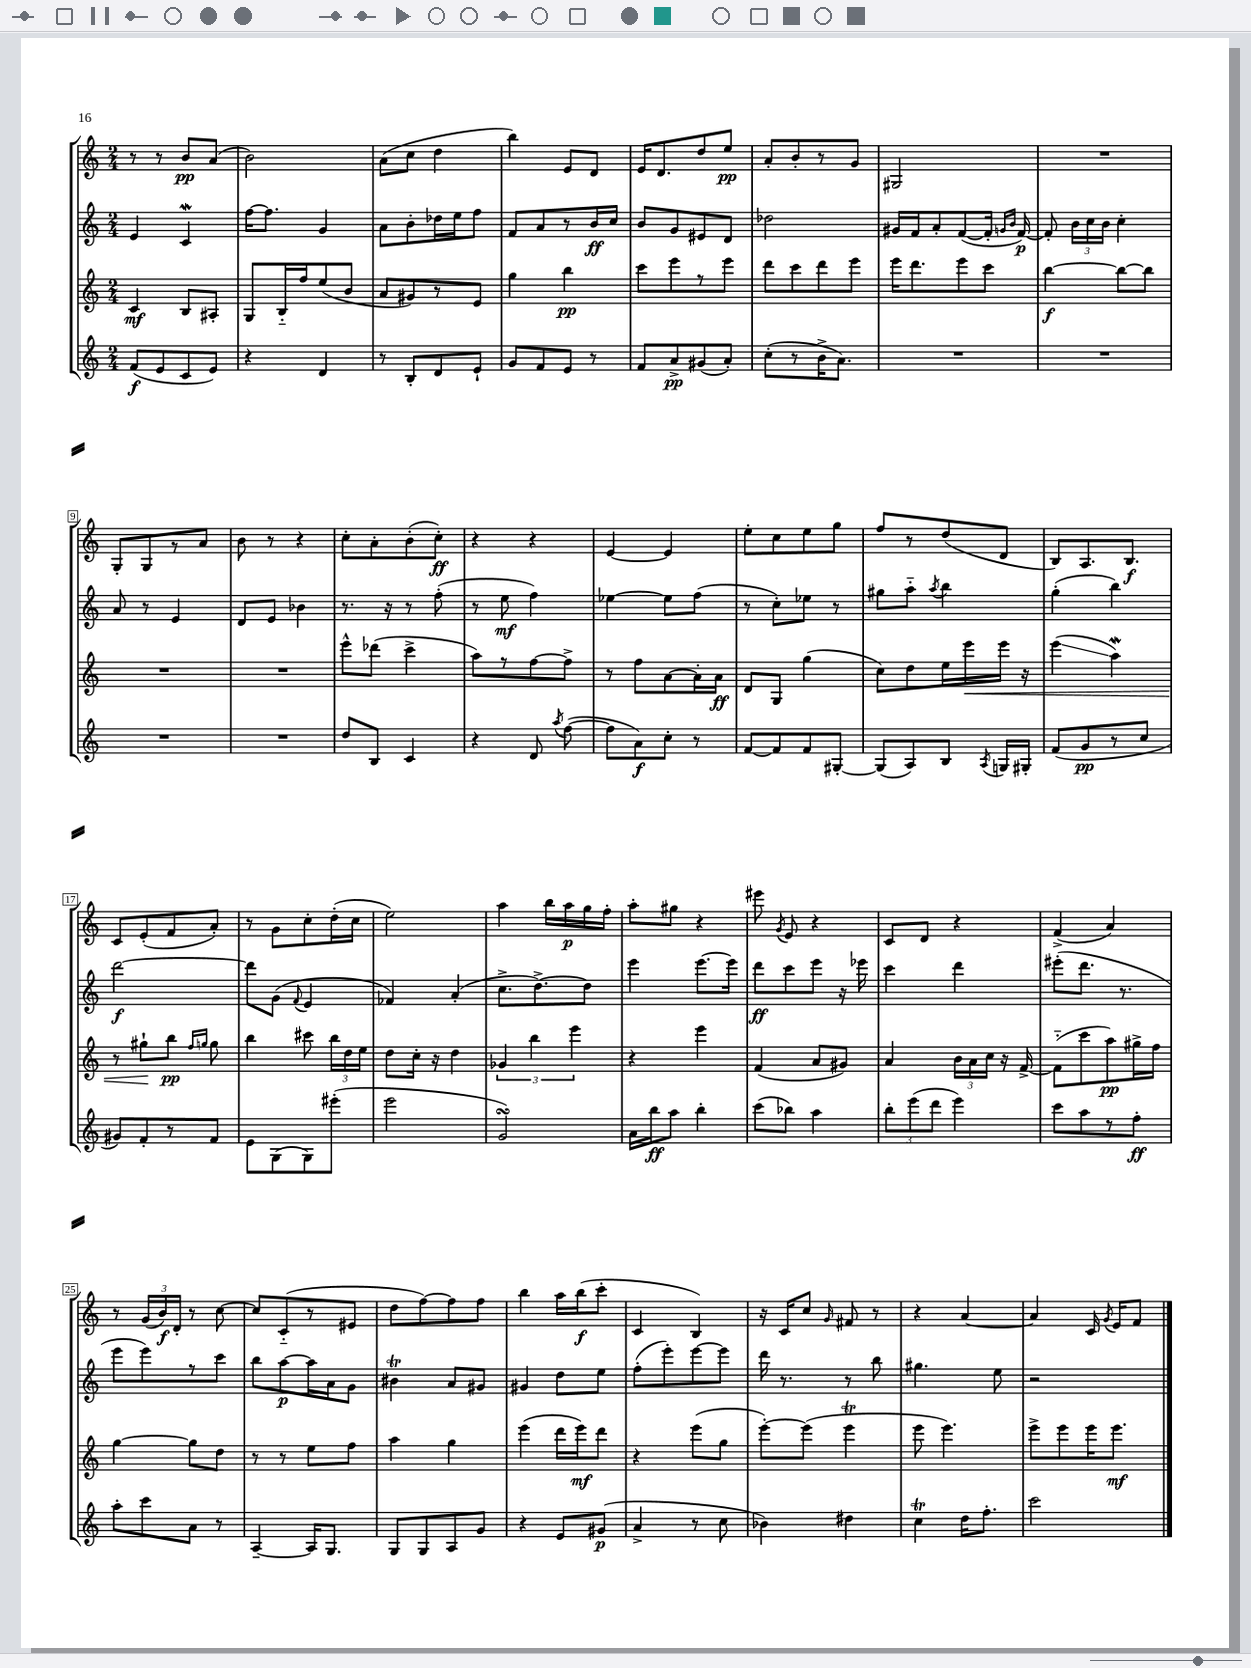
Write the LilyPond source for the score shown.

<<
\new StaffGroup <<
\new Staff = "s0" {
    \clef treble \key c \major \numericTimeSignature \time 2/4
    \autoBeamOff r8 r8 b'8[\pp a'8]( |
    b'2) |
    a'8[( c''8] d''4 |
    b''4) e'8[ d'8] |
    e'16[ d'8. d''8 e''8]\pp |
    a'8[-. b'8-. r8 g'8] |
    gis2 |
    R2 |
    g8[-. g8 r8 a'8] |
    b'8 r8 r4 |
    c''8[-. a'8-. b'8-.( c''8]-.\ff) |
    r4 r4 |
    e'4~ e'4 |
    e''8[-. c''8 e''8 g''8] |
    f''8[ r8 d''8( d'8] |
    b8[) a8. b8.]\f |
    c'8[ e'8-.( f'8 a'8]-.) |
    r8 g'8[ c''8-. d''16-.( c''16] |
    e''2) |
    a''4 b''16[ a''16\p g''16 f''16]-. |
    a''8[-. gis''8] r4 |
    eis'''8 \acciaccatura { g'8 } e'8 r4 |
    c'8[ d'8] r4 |
    f'4->( a'4) |
    r8 \tuplet 3/2 { g'16[( b'16\f) d'16]-. } r8 c''8~ |
    c''8[ c'8-_( r8 eis'8] |
    d''8[ f''8~) f''8 f''8] |
    b''4 a''16[ b''16\f( c'''8]-. |
    c'4 b4) |
    r16 c'16[ c''8] \grace { g'16 } fis'8 r8 |
    r4 a'4~ |
    a'4 c'16 \acciaccatura { g'8 } e'16[ f'8] \bar "|." |
}
\new Staff = "s1" {
    \clef treble \key c \major \numericTimeSignature \time 2/4
    \autoBeamOff e'4 c'4\mordent |
    f''16[~ f''8.] g'4 |
    a'8[ b'8-. des''16 e''16 f''8] |
    f'8[ a'8 r8 b'16\ff c''16] |
    b'8[ g'8 eis'8 d'8] |
    des''2 |
    gis'16[ f'16 a'8-. f'8~( f'16]-. \grace { g'16[ b'16] } f'16~\p) |
    f'8-. \tuplet 3/2 { b'16[ c''16 b'16] } c''4-. |
    a'8 r8 e'4 |
    d'8[ e'8] bes'4 |
    r8. r16 r8 f''8-.( |
    r8 e''8\mf f''4) |
    ees''4~ ees''8[ f''8]( |
    r8 c''8[-.) ees''8] r8 |
    gis''8[ a''8]-_ \acciaccatura { a''8 } b''4 |
    g''4-.( b''4) |
    d'''2~\f |
    d'''8[ g'8]( \appoggiatura { f'8 } e'4 |
    fes'4) a'4-.( |
    c''8.[-> d''8.~->) d''8] |
    e'''4 e'''8.[~ e'''16] |
    d'''8[\ff c'''8 e'''8] r16 ees'''16 |
    c'''4 d'''4 |
    eis'''8[-.( d'''8.] r8. |
    e'''8[ e'''8) r8 c'''8] |
    b''8[ a''8~\p a''16 a'16 g'8] |
    bis'4\trill a'8[ gis'8] |
    gis'4 d''8[ e''8] |
    f''8[-.( e'''8-.) e'''8~ e'''8] |
    d'''16 r8. r8 b''8 |
    gis''4. e''8 |
    r2 \bar "|." |
}
\new Staff = "s2" {
    \clef treble \key c \major \numericTimeSignature \time 2/4
    \autoBeamOff c'4\mf b8[ ais8]-. |
    g8[ b16-_ f''16 e''8( b'8] |
    a'8[ gis'8) r8 e'8] |
    g''4 b''4\pp |
    c'''8[ e'''8 r8 e'''8] |
    d'''8[ c'''8 d'''8 e'''8] |
    e'''16[ d'''8. e'''8 c'''8] |
    b''4~\f b''8[~ b''8] |
    R2 |
    R2 |
    e'''8[-^ des'''8]( c'''4-> |
    a''8[) r8 f''8~ f''8]-> |
    r8 f''8[ a'8~ a'16-. a'16]\ff |
    d'8[ g8] g''4( |
    c''8[) d''8 e''16 e'''16\< e'''16] r16 |
    e'''4\glissando( a''4\mordent) |
    r8 gis''8[-!\! b''8]\pp \grace { f''16[ g''16] } g''8 |
    b''4 cis'''8 \tuplet 3/2 { b''16[ d''16 e''16] } |
    d''8[ c''16]-. r16 d''4 |
    \tuplet 3/2 { ges'4 b''4 e'''4 } |
    r4 e'''4 |
    f'4( a'8[ gis'8]) |
    a'4 \tuplet 3/2 { b'16[ a'16 c''16] } r16 f'16~-> |
    f'8[-_( c'''8 a''8\pp) gis''16-> f''16] |
    g''4~ g''8[ d''8] |
    r8 r8 e''8[ f''8] |
    a''4 g''4 |
    e'''4( d'''16[ e'''16\mf) d'''8] |
    r4 e'''8[( g''8] |
    e'''8[~-.) e'''8]( e'''4\trill |
    e'''8 e'''4.) |
    e'''8[-> e'''8 e'''16 e'''8.]\mf \bar "|." |
}
\new Staff = "s3" {
    \clef treble \key c \major \numericTimeSignature \time 2/4
    \autoBeamOff f'8[\f( e'8 c'8 e'8]) |
    r4 d'4 |
    r8 b8[-. d'8 e'8]-! |
    g'8[ f'8 e'8] r8 |
    f'8[ a'8->\pp gis'8( a'8]-.) |
    c''8[-.( r8 b'16-> a'8.]) |
    R2 |
    R2 |
    R2 |
    R2 |
    d''8[ b8] c'4 |
    r4 d'8 \acciaccatura { a''8 } f''8~( |
    f''8[ a'8\f) c''8]-. r8 |
    f'8[~ f'8 f'8 gis8]~-. |
    gis8[( a8) b8] \acciaccatura { a8 } g16[ gis16]-. |
    f'8[( g'8\pp r8 c''8] |
    gis'8[) f'8-. r8 f'8] |
    e'8[ g8( g8) eis'''8]-.( |
    e'''2 |
    g'2\turn) |
    a'16[ b''16\ff a''8] b''4-. |
    c'''8[( bes''8]) a''4 |
    \tuplet 3/2 { b''8[-. e'''8( d'''8] } e'''4) |
    c'''8[ a''8 r8 f''8]-.\ff |
    a''8[-. c'''8 a'8] r8 |
    a4~-- a16[ g8.] |
    g8[ g8 a8 g'8] |
    r4 e'8[ gis'8]\p( |
    a'4-> r8 c''8 |
    bes'4) dis''4 |
    c''4\trill d''16[ f''8.]-. |
    c'''2 \bar "|." |
}
>>
>>
\layout { \context { \Score \override BarNumber.stencil = #(make-stencil-boxer 0.1 0.3 ly:text-interface::print) } }
